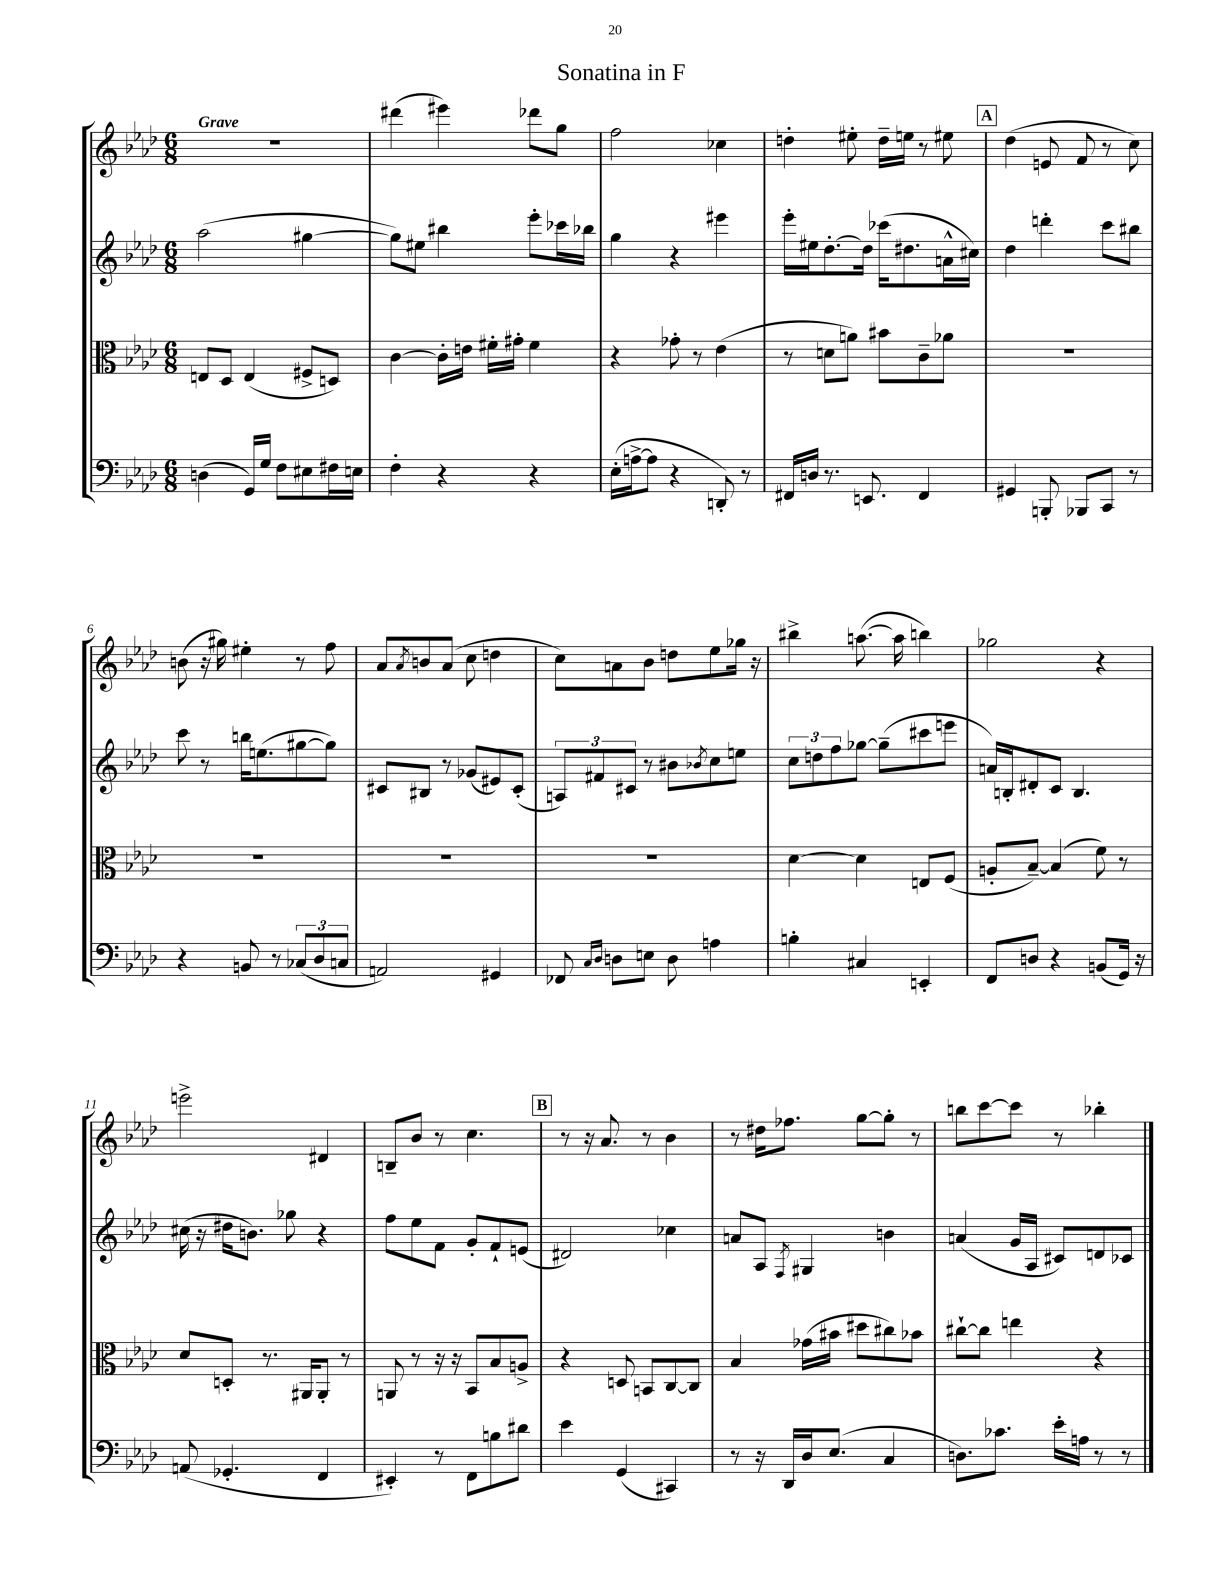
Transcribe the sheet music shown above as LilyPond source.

\header { title = "Sonatina in F" }
<<
\new StaffGroup <<
\new Staff = "s0" {
    \clef treble \key aes \major \numericTimeSignature \time 6/8 \tempo "Grave"
    R2. |
    dis'''4( eis'''4) des'''8 g''8 |
    f''2 ces''4 |
    d''4-. eis''8-. d''16-- e''16 r8 eis''8 |
    \mark \markup { \box "A" } des''4( e'8 f'8 r8 c''8) |
    b'8( r16 gis''16) eis''4-. r8 f''8 |
    aes'8 \acciaccatura { aes'8 } b'8 aes'8( c''8 d''4 |
    c''8) a'8 bes'8 d''8 ees''8 ges''16 r16 |
    bis''4-> a''8.~( a''16 b''4) |
    ges''2 r4 |
    e'''2-> dis'4 |
    b8-- bes'8 r8 c''4. |
    \mark \markup { \box "B" } r8 r16 aes'8. r8 bes'4 |
    r8 dis''16 fes''8. g''8~ g''8-. r8 |
    b''8 c'''8~ c'''8 r8 bes''4-. \bar "|." |
}
\new Staff = "s1" {
    \clef treble \key aes \major \numericTimeSignature \time 6/8
    aes''2( gis''4~ |
    gis''8) eis''8 bis''4 ees'''8-. ces'''16 bes''16 |
    g''4 r4 eis'''4 |
    ees'''16-. eis''16 des''8.~-. des''16 ces'''16( dis''8. a'16-^ cis''16) |
    \mark \markup { \box "A" } des''4 d'''4-. c'''8 bis''8 |
    c'''8 r8 b''16 e''8.( gis''8~ gis''8) |
    cis'8 bis8 r8 ges'8( eis'8) cis'8-.( |
    \tuplet 3/2 { a8) fis'8 cis'8 } r8 bis'8 \acciaccatura { bes'8 } c''8 e''8 |
    \tuplet 3/2 { c''8 d''8 f''8 } ges''8~ ges''8--( cis'''8 e'''8 |
    a'16) b16-. dis'8-. c'8 b4. |
    cis''16( r16 dis''16 b'8.) ges''8 r4 |
    f''8 ees''8 f'8 g'8-. f'8-! e'8( |
    \mark \markup { \box "B" } dis'2) ces''4 |
    a'8 aes8 \acciaccatura { f8 } gis4 b'4 |
    a'4( g'16 aes16 cis'8) d'8 ces'8 \bar "|." |
}
\new Staff = "s2" {
    \clef alto \key aes \major \numericTimeSignature \time 6/8
    e8 des8 e4( fis8-> d8) |
    c'4~ c'16-. e'16 fis'16-. gis'16-. fis'4 |
    r4 ges'8-. r8 ees'4( |
    r8 d'8 a'8) bis'8 c'8-- aes'8 |
    \mark \markup { \box "A" } R2. |
    R2. |
    R2. |
    R2. |
    des'4~ des'4 e8 f8( |
    a8-. bes8~--) bes4( f'8) r8 |
    des'8 d8-. r8. ais,16 ais,8-. r8 |
    a,8 r8 r16 r16 bes,8 bes8 a8-> |
    \mark \markup { \box "B" } r4 d8 b,8 c8~ c8 |
    bes4 ges'16( bis'16 dis''8 cis''8) bes'8 |
    cis''8~-! cis''8 e''4 r4 \bar "|." |
}
\new Staff = "s3" {
    \clef bass \key aes \major \numericTimeSignature \time 6/8
    d4( g,16) g16 f8 eis8 fis16 e16 |
    f4-. r4 r4 |
    ees16-.( a16~-> a8 r4 d,8-.) r8 |
    fis,16 d16 r8. e,8. fis,4 |
    \mark \markup { \box "A" } gis,4 b,,8-. bes,,8 c,8 r8 |
    r4 b,8 r8 \tuplet 3/2 { ces8( des8 c8 } |
    a,2) gis,4 |
    fes,8 \grace { c16 des16 } d8 e8 d8 a4 |
    b4-. cis4 e,4-. |
    f,8 d8 r4 b,8( g,16) r16 |
    a,8( ges,4.-. f,4 |
    eis,4-.) r8 f,8 b8 dis'8 |
    \mark \markup { \box "B" } ees'4 g,4( cis,4) |
    r8 r16 des,16 des16 ees8.( c4 |
    d8.) ces'8. ees'16-. a16 r8 r8 \bar "|." |
}
>>
>>
